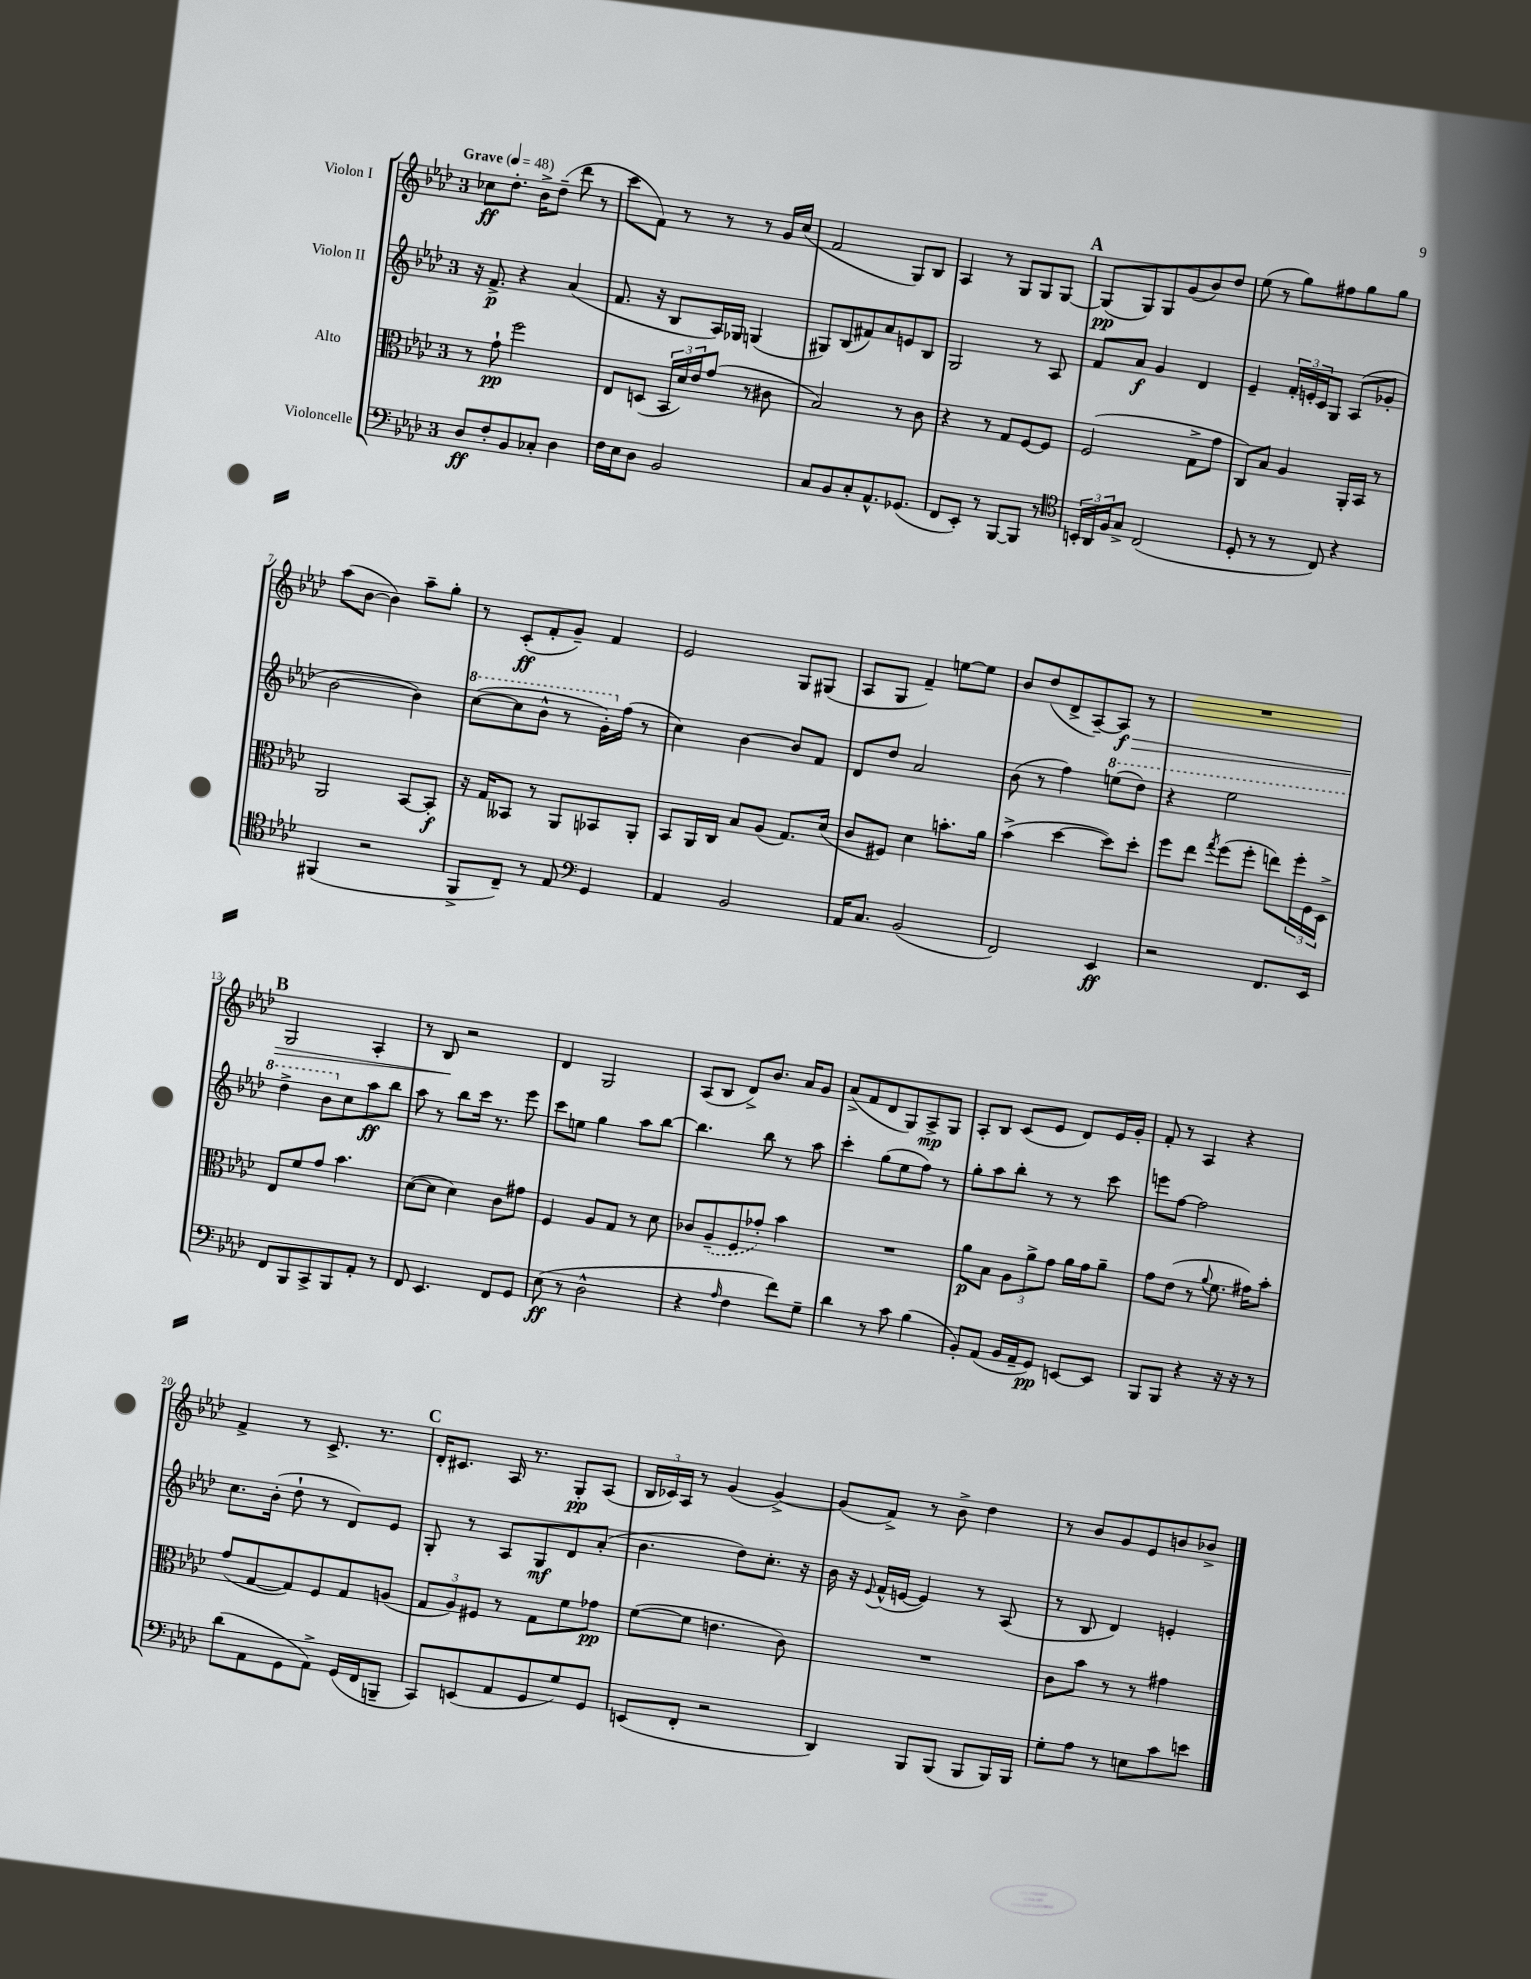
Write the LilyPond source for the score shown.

<<
\new StaffGroup <<
\new Staff = "s0" \with { instrumentName = "Violon I" } {
    \clef treble \key aes \major \once \override Staff.TimeSignature.style = #'single-digit \time 3/4 \tempo "Grave" 4 = 48
    ces''8\ff des''8.-. bes'16-> des''8--( des'''8 r8 |
    c'''8 f'8) r8 r8 r8 g'16 c''16( |
    f'2 g8) bes8 |
    aes4 r8 g8 g8 g8~ |
    \mark \markup { \bold "A" } g8\pp( g8) g8 g'8( bes'8) des''8 |
    ees''8( r8 g''8) fis''8 g''8 g''8 |
    aes''8( bes'8~ bes'4) aes''8-- g''8-. |
    r8 c'8-.\ff( f'8-. g'8--) f'4 |
    ees'2 g8 gis8( |
    aes8 g8 f'4--) e''8~ e''8 |
    bes'8 des''8( des'8-> aes8~--) aes8\f\> r8 |
    R2. |
    \mark \markup { \bold "B" } g2 aes4-. |
    r8 bes8\! r2 |
    des'4 g2 |
    aes8( bes8 des'8->) bes'8. aes'16 g'8 |
    aes'8->( f'8 des'8 g8) aes8->\mp g8 |
    aes8-. bes8 c'8( ees'8 des'8) ees'16 g'16-. |
    f'8-. r8 aes4 r4 |
    f'4-> r8 c'8.-> r8. |
    \mark \markup { \bold "C" } des'16-. cis'8. aes16 r8. g8-.\pp aes8( |
    \tuplet 3/2 { bes16 ces'16) aes16 } r8 g'4( g'4~->) |
    g'8( f'8->) r8 bes'8-> des''4 |
    r8 bes'8 g'8 ees'8 b'8 bes'8-> \bar "|." |
}
\new Staff = "s1" \with { instrumentName = "Violon II" } {
    \clef treble \key aes \major \once \override Staff.TimeSignature.style = #'single-digit \time 3/4
    r16 f'8.->\p r4 aes'4( |
    f'8. r16 bes8 aes16) ges16 g4( |
    gis8) bes8( fis'8) aes'8 e'8 bes8 |
    g2 r8 aes8 |
    \mark \markup { \bold "A" } f'8 aes'8\f g'4 des'4 |
    ees'4-- \tuplet 3/2 { f'16-. e'16-. c'16 } g8 aes8( ges'8-. |
    bes'2~ bes'4) |
    \ottava #1 c'''8~( c'''8 bes''8-^ r8 g''16-.) \ottava #0 f''16( r8 |
    c''4) bes'4~ bes'8 f'8 |
    des'8 des''8 aes'2 |
    bes'8( r8 f''4) \ottava #1 e'''8( des'''8) |
    r4 ees'''2 |
    \mark \markup { \bold "B" } des'''4-> bes''8 \ottava #0 c''8 aes''8\ff bes''8 |
    aes''8 r8 bes''8 c'''16 r8. ees'''8 |
    c'''8 e''8 g''4 aes''8 bes''8~ |
    bes''4. bes''8 r8 aes''8 |
    c'''4-. g''8( ees''8 f''8) r8 |
    g''8-. aes''8 bes''8-. r8 r8 c'''8 |
    e'''8 f''8~ f''2 |
    c''8. bes'16-.( des''8-! r8 des'8) ees'8 |
    \mark \markup { \bold "C" } g8-. r8 aes8 g8\mf des'8 aes'8-.( |
    bes'4. des''8) c''8.-. r16 |
    bes'16 r16 \appoggiatura { ees'8 } f'16-^( e'16~ e'4) r8 aes8( |
    r8 bes8 des'4) e'4-. \bar "|." |
}
\new Staff = "s2" \with { instrumentName = "Alto" } {
    \clef alto \key aes \major \once \override Staff.TimeSignature.style = #'single-digit \time 3/4
    r8 g'8-!\pp f''2 |
    ees8 d8( \tuplet 3/2 { bes,16 des'16) ees'16 } g'8( r8 cis'8 |
    bes2) r8 c'8 |
    r4 r8 g8 f8~ f8 |
    \mark \markup { \bold "A" } f2( g8-> g'8 |
    c8) bes8 aes4 aes,16-. bes,16 r8 |
    aes,2 bes,8~ bes,8-.\f |
    r16 g16 beses,8 r8 aes,8 bes,8 aes,8-. |
    bes,8 aes,16 c16 bes8 aes8( g8.) des'16( |
    c'8 fis8) des'4 b'8.-. aes'16 |
    bes'4->( des''4~ des''8) des''8-. |
    f''8 ees''8 \acciaccatura { g''8 } f''8( f''8-. e''8) \tuplet 3/2 { f''16-. f16 des16-> } |
    \mark \markup { \bold "B" } ees8 f'8 g'8 bes'4. |
    des'8~( des'8 des'4) c'8 gis'8 |
    f4 aes8 g8 r8 des'8 |
    ces'8 \once \slurDashed aes8--( f8 ges'8-.) bes'4 |
    R2. |
    aes'8\p bes8 \tuplet 3/2 { aes8 aes'8-> g'8 } aes'16 g'16 aes'8-- |
    g'8 ees'8( r8 \appoggiatura { aes'8 } f'8. gis'16) bes'8-. |
    g'8( g8~ g8) f8 g8 a8( |
    \mark \markup { \bold "C" } \tuplet 3/2 { g8 aes8) fis8 } r8 g8 f'8 ges'8\pp |
    f'8~( f'8 e'4. c'8) |
    R2. |
    c'8 bes'8 r8 r8 gis'4 \bar "|." |
}
\new Staff = "s3" \with { instrumentName = "Violoncelle" } {
    \clef bass \key aes \major \once \override Staff.TimeSignature.style = #'single-digit \time 3/4
    des8\ff f8-. bes,8 ces8-. des4 |
    f16 ees16 des8 bes,2 |
    c8 bes,8 c8-. aes,8.-^ ges,8.( |
    f,8 ees,8-.) r8 bes,,8~ bes,,8 r8 |
    \mark \markup { \bold "A" } \clef tenor \tuplet 3/2 { b,16-. aes,16 f16 } g8-> c2( |
    des8-. r8 r8 c8) r4 |
    fis,4( r2 |
    f,8-> c8--) r8 ees8 \clef bass g,4 |
    aes,4 bes,2 |
    aes,16 c8. bes,2( |
    f,2) ees,4\ff |
    r2 f,8. ees,16 |
    \mark \markup { \bold "B" } f,8 bes,,8 c,8-> bes,,8 aes,8-. r8 |
    f,8 ees,4. f,8 g,8 |
    ees8\ff( r8 des2-^ |
    r4 \grace { aes16 } f4 f'8) g8-- |
    des'4 r8 c'8 bes4( |
    bes,8-.) aes,8( bes,16 aes,16-- g,8\pp) e,8~ e,8 |
    bes,,8 bes,,8 r4 r16 r16 r8 |
    des'8( aes,8 g,8 aes,8->) g,16( f,16 b,,8-- |
    \mark \markup { \bold "C" } c,8) e,8( aes,8 g,8 g8) g,8 |
    e,8( f,8-. r2 |
    des,4) bes,,8 bes,,8( bes,,8 bes,,16) bes,,16 |
    g8-. aes8 r8 e8 c'8 e'8 \bar "|." |
}
>>
>>
